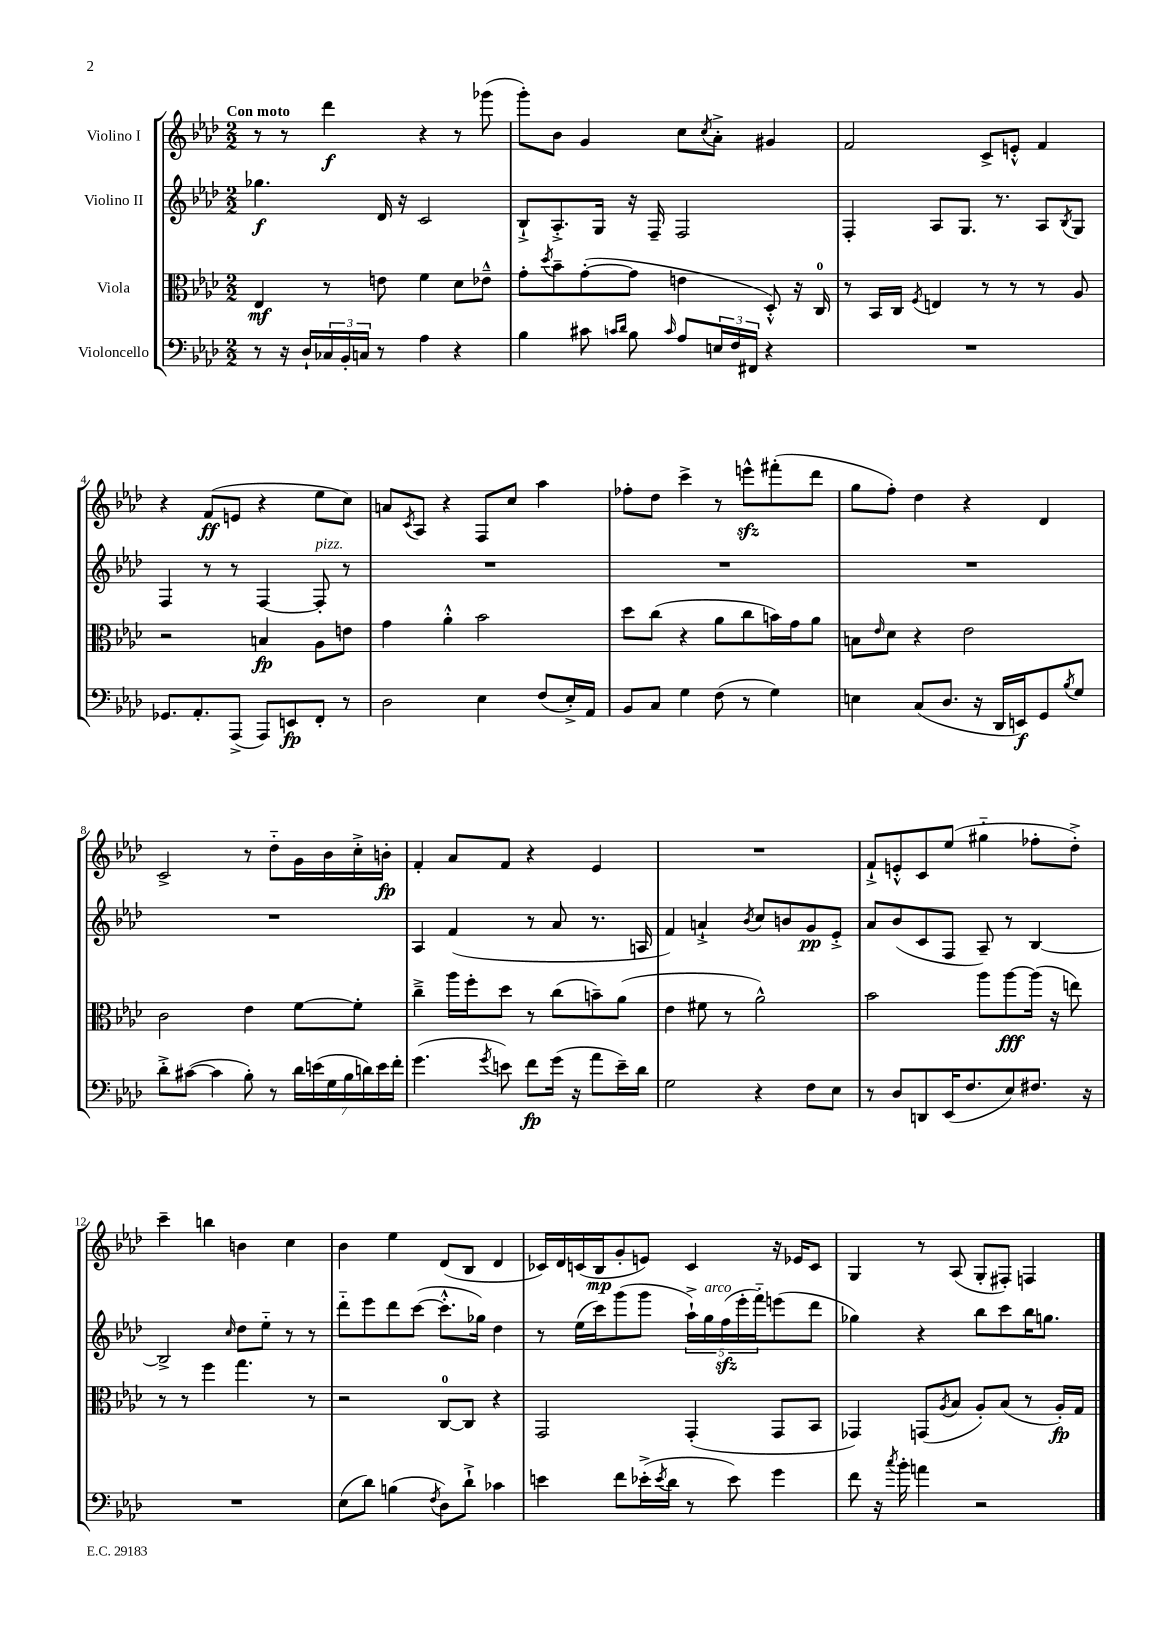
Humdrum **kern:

**kern	**kern	**kern	**kern
*staff4	*staff3	*staff2	*staff1
*clefF4	*clefC3	*clefG2	*clefG2
*k[b-e-a-d-]	*k[b-e-a-d-]	*k[b-e-a-d-]	*k[b-e-a-d-]
*M2/2	*M2/2	*M2/2	*M2/2
8r	4E-/	4.gg-\	8r
16r	.	.	8r
16D-`/LL	.	.	.
24C-/	8r	.	4ddd-\
24BB-'/	.	.	.
24C/JJ	.	.	.
8r	8e\	16d-/	.
.	.	16r	.
4A-\	4f\	2c/	4r
4r	8d-\L	.	8r
.	8e-~^^\J	.	(8ggg-\
=	=	=	=
4B-\	8g'\L	8B-`^/L	8ggg'\L)
.	8qdd-/	.	.
.	8b-~\	8.A-'^/	8b-\J
8c#\	([8g'\	.	4g/
.	.	16G/Jk	.
16qqc/LL	.	.	.
16qqd-/JJ	.	.	.
8B-\	8g\]J	16r	.
.	.	16F~/	.
16qqc/	.	.	.
8A-/L	4e\	2F/	8cc\L
.	.	.	8qcc/
24E/L	.	.	8a-'^\J
24F/	.	.	.
24FF#/JJ	.	.	.
4r	8D-'^^/)	.	4g#/
.	16r	.	.
.	16C/	.	.
=	=	=	=
1r	8r	4F'/	2f/
.	16BB-/LL	.	.
.	16C/JJ	.	.
.	8qF/	.	.
.	4E/	8A-/L	.
.	.	8.G/J	.
.	8r	.	8c^/L
.	.	8.r	.
.	8r	.	8e'^^/J
.	8r	8A-/L	4f/
.	.	8qB-/	.
.	8A-/	8G/J	.
=	=	=	=
8.GG-/L	2r	4F/	4r
8.AA-'/	.	.	.
.	.	8r	(8f/L
(8AAA-^/J	.	8r	8e/J
8AAA-/L)	4B/	[4F/	4r
8EE/	.	.	.
8FF'/J	8A-\L	8F'/]	8ee-\L
8r	8e\J	8r	8cc\J)
=	=	=	=
2D-\	4g\	1r	8a/L
.	.	.	8qc/
.	.	.	8A-/J
.	4a-'^^\	.	4r
4E-\	2b-\	.	8F/L
.	.	.	8cc/J
(8F/L	.	.	4aa-\
16E-'^/L)	.	.	.
16AA-/JJ	.	.	.
=	=	=	=
8BB-/L	8dd-\L	1r	8ff-'\L
8C/J	(8cc\J	.	8dd-\J
4G\	4r	.	4ccc^\
(8F\	8a-\L	.	8r
8r	8cc\	.	8eee^^\L
4G\)	16b\L)	.	(8fff#'\
.	16g\J	.	.
.	8a-\J	.	8ddd-\J
=	=	=	=
4E\	8B\L	1r	8gg\L
.	16qqe-/	.	.
.	8d-\J	.	8ff'\J)
(8C/L	4r	.	4dd-\
8.D-/J	.	.	.
.	2e-\	.	4r
16r	.	.	.
16DD-/LL	.	.	.
16EE/J)	.	.	.
8GG/	.	.	4d-/
8qB-/	.	.	.
8G/J	.	.	.
=	=	=	=
8d-'^\L	2c\	1r	2c^/
([8c#\J	.	.	.
4c#\]	.	.	.
8B-'\)	4e-\	.	8r
8r	.	.	8dd-'~\L
28d-\LL	[8f\L	.	16g\L
(28e\	.	.	.
.	.	.	16b-\
28G\	.	.	.
28B-\	.	.	.
.	8f'\]J	.	16cc'^\
28d\)	.	.	.
28e\	.	.	.
.	.	.	16b'\JJ
28f'\JJ	.	.	.
=	=	=	=
(4.g\	4cc~^\	4A-/	4f'/
.	16aa-\LL	(4f/	8a-/L
.	16ff'\J	.	.
8qg/	.	.	.
8e\)	8dd-\J	.	8f/J
8f\L	8r	8r	4r
(16g\Jk	(8cc\L	8a-/	.
16r	.	.	.
8a-\L	8b~\)	8.r	4e-/
16e~\L)	(8a-\J	.	.
16d-\JJ	.	16A/	.
=	=	=	=
2G\	4e-\	4f/)	1r
.	8f#\	4a`^/	.
.	8r	.	.
.	.	8qb-/	.
4r	2a-^^\)	8cc/L	.
.	.	8b/	.
8F\L	.	8g/	.
8E-\J	.	8e-'^/J	.
=	=	=	=
8r	2b-\	8a-/L	8f`^/L
8D-/L	.	(8b-/	8e'^^/
8DD/	.	8c/	8c/
(16EE-/K	.	8F/J	(8ee-/J
8.F/	.	.	.
.	8aa-\L	8A-~/)	4gg#'~\
8E-/)	[8aa-\	8r	.
8.F#/J	(16aa-\]Jk	[4B-/	8ff-'\L
.	16r	.	.
.	8ee\)	.	8dd-'^\J)
16r	.	.	.
=	=	=	=
1r	8r	2B-^/]	4ccc~\
.	8r	.	.
.	4ff\	.	4bb\
.	.	16qqcc/	.
.	4.gg\	8dd-\L	4b\
.	.	8ee-'~\J	.
.	.	8r	4cc\
.	8r	8r	.
=	=	=	=
(8E-\L	2r	8ddd-'~\L	4b-\
8d-\J)	.	8eee-\	.
(4B\	.	8ddd-\	4ee-\
.	.	([8ccc\J	.
8qF/	.	.	.
8D-\L)	[8C/L	8.ccc'^^\]L	(8d-/L
8d-`^\J	8C/]J	.	8B-/J
.	.	16gg-\Jk)	.
4c-\	4r	4dd-\	4d-/
=	=	=	=
4e\	2GG/	8r	16c-/LL)
.	.	.	16d-/
.	.	(16ee-\LL	(16c/
.	.	16ccc\J)	16B-/J
8f\L	.	(8ggg\	8g'/
(16e-'^\L	.	8ggg\J	8e/J)
8qe-/	.	.	.
16d-\JJ	.	.	.
8r	(4GG'/	20aa-`^\LL)	4c/
.	.	20gg\	.
.	.	(20ff\	.
8e-\)	.	.	.
.	.	20eee-'\	.
.	.	20fff'~\J)	.
4g\	8GG/L	(8eee\	16r
.	.	.	16e-/LK
.	8BB-/J	8ddd-\J	8c/J
=	=	=	=
8f\	4GG-/)	4gg-\)	4G/
16r	.	.	.
8qcc/	.	.	.
16b-'\	.	.	.
4a\	(8GG/L	4r	8r
.	8qA-/	.	.
.	8B-/J	.	(8A-/
2r	8A-'/L)	8bb-\L	8G'/L
.	(8B-/J	8ccc\	8F#'/J)
.	8r	16bb-\K	4F/
.	.	8.gg\J	.
.	16A-'/LL)	.	.
.	16G/JJ	.	.
==	==	==	==
*-	*-	*-	*-
